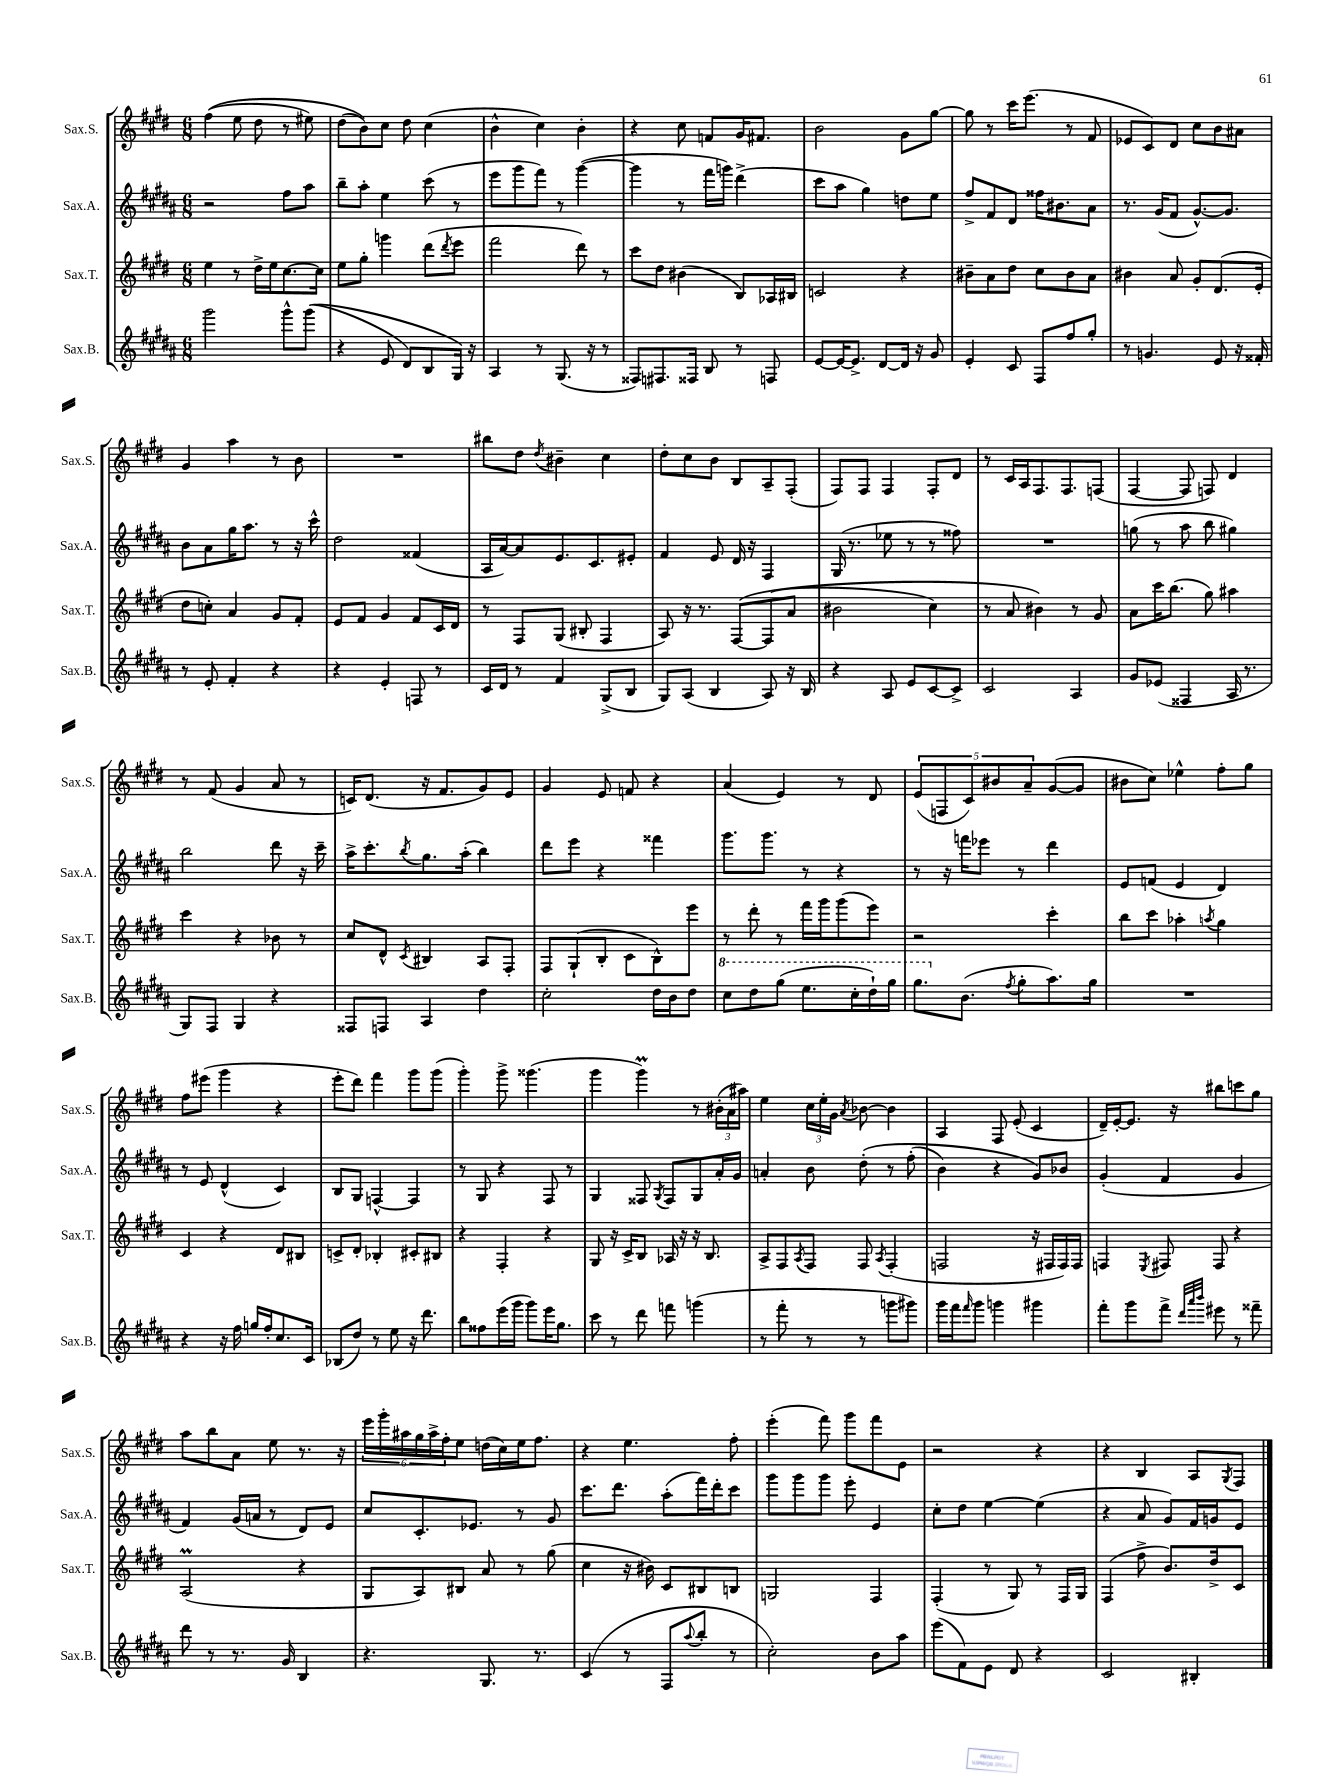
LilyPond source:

<<
\new StaffGroup <<
\new Staff = "s0" \with { instrumentName = "Sax.S." shortInstrumentName = "Sax.S." } {
    \clef treble \key e \major \numericTimeSignature \time 6/8
    fis''4(\( e''8 dis''8 r8 eis''8) |
    dis''8( b'8)\) cis''8 dis''8 cis''4( |
    b'4-^ cis''4) b'4-. |
    r4 cis''8 f'8 gis'16 fis'8. |
    b'2 gis'8 gis''8~ |
    gis''8 r8 cis'''16 e'''8.( r8 fis'8 |
    ees'8 cis'8) dis'8 cis''8 b'8 ais'8 |
    gis'4 a''4 r8 b'8 |
    R2. |
    bis''8 dis''8 \acciaccatura { dis''8 } bis'4-- cis''4 |
    dis''8-. cis''8 b'8 b8 a8-- fis8-.( |
    fis8) fis8 fis4 fis8-. dis'8 |
    r8 cis'16 a16 fis8. fis8. f8( |
    fis4~ fis8 f8) dis'4 |
    r8 fis'8( gis'4 a'8 r8 |
    c'16) dis'8.( r16 fis'8. gis'8) e'8 |
    gis'4 e'8 f'8 r4 |
    a'4( e'4) r8 dis'8 |
    \tuplet 5/4 { e'8( f8 cis'8) bis'8 a'8-- } gis'8~( gis'8 |
    bis'8 cis''8) ees''4-^ fis''8-. gis''8 |
    fis''8 eis'''8( gis'''4 r4 |
    e'''8-. dis'''8) fis'''4 gis'''8 gis'''8( |
    gis'''4-.) gis'''8-> gisis'''4.( |
    gis'''4 gis'''4\prall) r8 \tuplet 3/2 { bis'16-.( a'16 ais''16) } |
    e''4 \tuplet 3/2 { cis''16 e''16-. gis'16 } \acciaccatura { a'8 } bes'8~ bes'4 |
    a4 fis8 e'8-.( cis'4 |
    dis'16--) e'16~-. e'8. r16 bis''8 c'''8 gis''8 |
    a''8 b''8 a'8 e''8 r8. r16 |
    \tuplet 6/4 { e'''16 gis'''16-. ais''16 gis''16 ais''16-> fis''16-. } e''8 d''16( cis''16) e''16 fis''8. |
    r4 e''4. fis''8-. |
    e'''4-.( fis'''8) gis'''8 fis'''8 e'8 |
    r2 r4 |
    r4 b4 a8 \acciaccatura { gis8 } fis8 \bar "|." |
}
\new Staff = "s1" \with { instrumentName = "Sax.A." shortInstrumentName = "Sax.A." } {
    \clef treble \key b \major \numericTimeSignature \time 6/8
    r2 fis''8 ais''8 |
    b''8-- ais''8-. e''4 cis'''8( r8 |
    e'''8 gis'''8 fis'''8) r8 gis'''4~( |
    gis'''4 r8 fis'''16 g'''16) dis'''4->( |
    cis'''8 ais''8 gis''4) d''8 e''8 |
    fis''8-> fis'8 dis'8 fisis''16 bis'8. ais'8 |
    r8. gis'16( fis'8 gis'8.~-^) gis'8. |
    b'8 ais'8 gis''16 ais''8. r8 r16 cis'''16-^ |
    dis''2 fisis'4( |
    ais16 ais'16~) ais'8 e'8. cis'8. eis'8-. |
    fis'4 e'8 dis'16 r16 fis4 |
    gis16( r8. ees''8 r8 r8 fisis''8) |
    R2. |
    g''8( r8 ais''8 b''8 gis''4) |
    b''2 dis'''8 r16 cis'''16-- |
    ais''16-> cis'''8.-. \acciaccatura { b''8 } gis''8. ais''16-.( b''4) |
    dis'''8 e'''8 r4 fisis'''4 |
    gis'''8. gis'''8. r8 r4 |
    r8 r16 f'''16 ees'''8 r8 dis'''4 |
    e'8 f'8( e'4 dis'4) |
    r8 e'8 dis'4-^( cis'4) |
    b8 gis8 f4~-^ f4 |
    r8 gis8 r4 fis8 r8 |
    gis4 fisis8 \acciaccatura { gis8 } fisis8 gis8 ais'16-. gis'16 |
    a'4-. b'8 dis''8-.\( r8 fis''8-.( |
    b'4) r4 gis'8\) bes'8 |
    gis'4-.( fis'4 gis'4 |
    fis'4) gis'16( a'16 r8 dis'8) e'8 |
    cis''8 cis'8.-. ees'8. r8 gis'8 |
    cis'''8. dis'''8. ais''8-.( fis'''16) dis'''16-. cis'''8 |
    gis'''8 gis'''8 gis'''8 e'''8-. e'4 |
    cis''8-. dis''8 e''4~ e''4( |
    r4 ais'8 gis'8) fis'16 g'16 e'8 \bar "|." |
}
\new Staff = "s2" \with { instrumentName = "Sax.T." shortInstrumentName = "Sax.T." } {
    \clef treble \key e \major \numericTimeSignature \time 6/8
    e''4 r8 dis''16-> e''16 cis''8.~ cis''16 |
    e''8 gis''8-. g'''4 dis'''8( \acciaccatura { dis'''8 } e'''8 |
    fis'''2 dis'''8) r8 |
    cis'''8 dis''8 bis'4( b8) aes16 bis16 |
    c'2 r4 |
    bis'8-- a'8 dis''8 cis''8 bis'8 a'8 |
    bis'4 a'8 gis'8-. dis'8.( e'16-. |
    dis''8 c''8-.) a'4 gis'8 fis'8-. |
    e'8 fis'8 gis'4 fis'8 cis'16 dis'16 |
    r8 fis8 gis8( bis8-. fis4 |
    a8) r16 r8. fis8~\( fis8( a'8 |
    bis'2 cis''4) |
    r8 a'8 bis'4\) r8 gis'8 |
    a'8 cis'''16 b''8.( gis''8) ais''4 |
    cis'''4 r4 bes'8 r8 |
    cis''8 dis'8-^ \acciaccatura { cis'8 } bis4 a8 fis8-. |
    fis8 gis8-!( b8-. cis'8 b8-^) e'''8 |
    r8 dis'''8-. r8 fis'''16 gis'''16 gis'''8( e'''8) |
    r2 cis'''4-. |
    b''8 cis'''8 aes''4-. \acciaccatura { a''8 } gis''4 |
    cis'4 r4 dis'8 bis8 |
    c'8-> dis'8-. bes4-. cis'8-. bis8 |
    r4 fis4-. r4 |
    gis8 r16 cis'16-> b8 aes16 r16 r16 b8. |
    a8-> fis8 \acciaccatura { a8 } fis8 fis8 \acciaccatura { a8 } fis4-.( |
    f2 r16 fis16 fis16) fis16 |
    f4 \acciaccatura { e8 } fis8 fis8 r4 |
    a2\prall( r4 |
    gis8 a8) bis8 a'8 r8 gis''8( |
    cis''4 r16 bis'16) cis'8 bis8 b8 |
    g2 fis4 |
    fis4-.( r8 gis8) r8 fis16 gis16 |
    fis4( fis''8-> b'8.) dis''16-> cis'8 \bar "|." |
}
\new Staff = "s3" \with { instrumentName = "Sax.B." shortInstrumentName = "Sax.B." } {
    \clef treble \key b \major \numericTimeSignature \time 6/8
    gis'''2 gis'''8-^ gis'''8(\( |
    r4 e'8 dis'8) b8 gis16\) r16 |
    ais4 r8 gis8.( r16 r8 |
    fisis8) fis8. fisis16 b8 r8 f8 |
    e'8~ e'16~ e'8.-> dis'8~ dis'16 r16 gis'8 |
    e'4-. cis'8 fis8 fis''8 gis''8-. |
    r8 g'4. e'8 r16 fisis'16-. |
    r8 e'8-. fis'4-. r4 |
    r4 e'4-. f8 r8 |
    cis'16 dis'16 r8 fis'4 gis8->( b8 |
    gis8) ais8( b4 ais8) r16 b16 |
    r4 ais8 e'8 cis'8~ cis'8-> |
    cis'2 ais4 |
    gis'8 ees'8( fisis4 ais16 r8. |
    gis8) fis8 gis4 r4 |
    fisis8 f8 ais4 dis''4 |
    cis''2-. dis''16 b'16 dis''8 |
    \ottava #1 cis'''8 dis'''8 gis'''8( e'''8. cis'''16-. dis'''16-!) gis'''16 |
    gis'''8. \ottava #0 b'8.( \acciaccatura { fis''8 } gis''8-. ais''8.) gis''16 |
    R2. |
    r4 r16 fis''16 g''16 fis''16-. cis''8. cis'16 |
    bes8( dis''8) r8 e''8 r16 dis'''8. |
    b''8 fisis''8 e'''16( gis'''16 gis'''8) e'''16 gis''8. |
    cis'''8 r8 dis'''8 f'''8 g'''4( |
    r8 fis'''8-. r8 r8 g'''8 gis'''8) |
    gis'''16 fis'''16 \grace { fis'''16 } gis'''8 g'''4 gis'''4 |
    fis'''8-. gis'''8 fis'''8-> \grace { dis'''32 ais'''32 b'''32 } eis'''8 r8 fisis'''8-- |
    dis'''8 r8 r8. gis'16 b4 |
    r4. gis8. r8. |
    cis'4( r8 fis8 \appoggiatura { ais''8 } b''8-. r8 |
    cis''2-.) b'8 ais''8 |
    e'''8( fis'8) e'8 dis'8 r4 |
    cis'2 bis4-. \bar "|." |
}
>>
>>
\layout { \context { \Score \remove "Bar_number_engraver" } }
